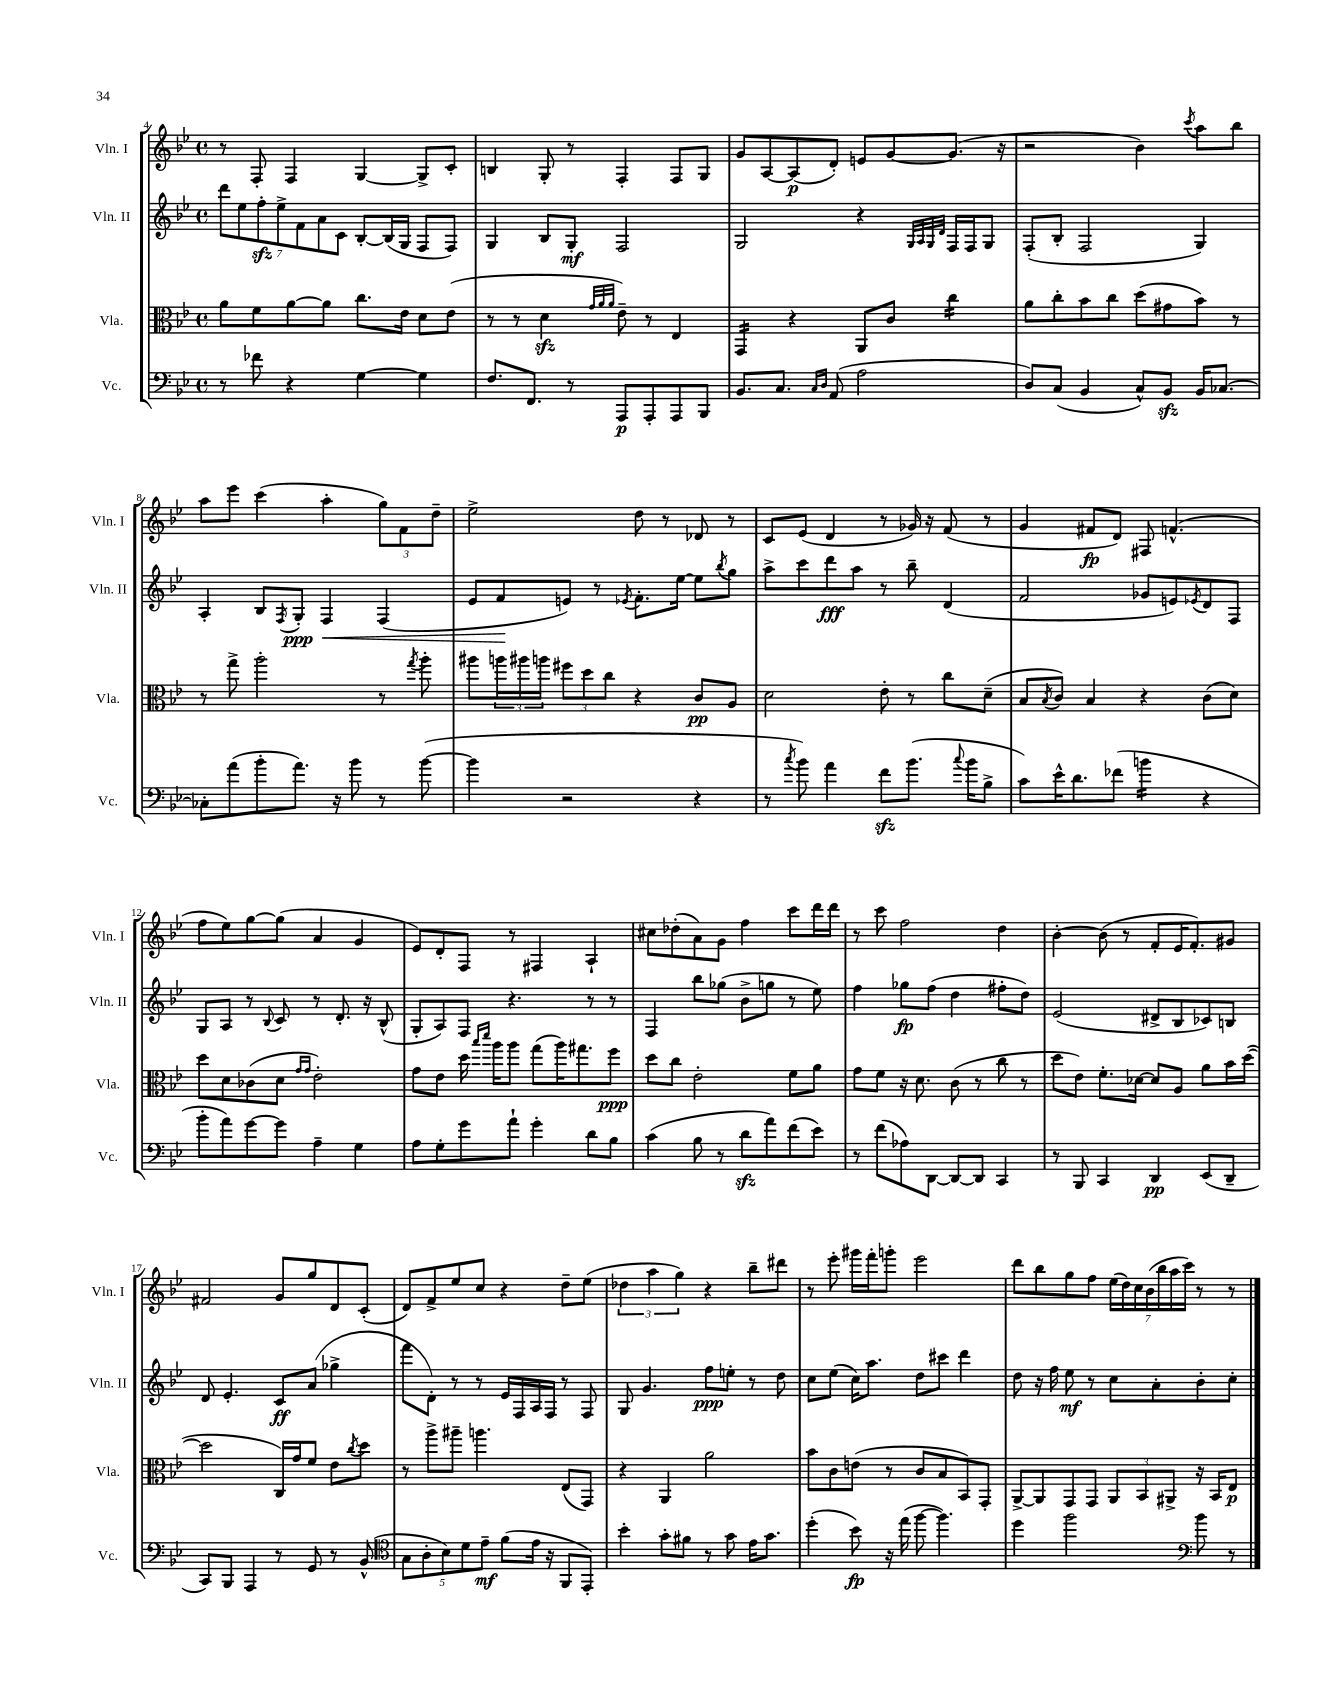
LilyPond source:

<<
\new StaffGroup <<
\new Staff = "s0" \with { instrumentName = "Vln. I" shortInstrumentName = "Vln. I" } {
    \clef treble \key bes \major \defaultTimeSignature \time 4/4
    r8 f8-. f4 g4~ g8-> c'8-. |
    b4 g8-. r8 f4-. f8 g8 |
    g'8 a8~ a8\p( d'8-.) e'8 g'8~ g'8.( r16 |
    r2 bes'4) \acciaccatura { c'''8 } a''8 bes''8 |
    a''8 ees'''8 c'''4( a''4-. \tuplet 3/2 { g''8) f'8 d''8-- } |
    ees''2-> d''8 r8 des'8 r8 |
    c'8 ees'8( d'4 r8 ges'16) r16 f'8( r8 |
    g'4 fis'8\fp d'8) fis8 f'4.-^( |
    f''8 ees''8) g''8~ g''8( a'4 g'4 |
    ees'8) d'8-. f8 r8 fis4 a4-! |
    cis''8 des''8-.( a'8) g'8 f''4 c'''8 d'''16 d'''16 |
    r8 c'''8 f''2 d''4 |
    bes'4~-. bes'8( r8 f'8-. ees'16 f'8.-.) gis'8 |
    fis'2 g'8 g''8 d'8 c'8-.( |
    d'8) f'8-> ees''8 c''8 r4 d''8-- ees''8( |
    \tuplet 3/2 { des''4 a''4 g''4) } r4 bes''8-- dis'''8 |
    r8 ees'''8-. gis'''16 f'''16-. g'''8-. ees'''2 |
    d'''8 bes''8 g''8 f''8 \tuplet 7/4 { ees''16( d''16) c''16 bes'16( bes''16 a''16 c'''16) } r8 r8 \bar "|." |
}
\new Staff = "s1" \with { instrumentName = "Vln. II" shortInstrumentName = "Vln. II" } {
    \clef treble \key bes \major \defaultTimeSignature \time 4/4
    \tuplet 7/4 { d'''8 ees''8 f''8-.\sfz ees''8-> f'8 a'8 c'8 } bes8~-. bes16( g16 f8 f8) |
    g4 bes8 g8-.\mf f2 |
    g2 r4 \grace { g32 a32 g32 d'32 } f16 f16 g8 |
    f8-.( bes8-. f2 g4) |
    a4-. bes8 \acciaccatura { f8 } g8-.\ppp f4\< f4( |
    ees'8 f'8\! e'8) r8 \acciaccatura { ees'8 } f'8.-. ees''16~ ees''8 \acciaccatura { bes''8 } g''8 |
    a''8-> c'''8 d'''8\fff a''8 r8 bes''8-- d'4( |
    f'2 ges'8 e'8) \acciaccatura { ees'8 } d'8 f8 |
    g8 a8 r8 \appoggiatura { bes8 } c'8 r8 d'8.-. r16 bes8-^( |
    g8-. a8) f8 r4. r8 r8 |
    f4 bes''8 ges''8( bes'8-> g''8 r8 ees''8) |
    f''4 ges''8\fp f''8( d''4 fis''8-. d''8) |
    ees'2( dis'8-> bes8 ces'8) b8 |
    d'8 ees'4.-. c'8\ff a'8( ges''4-> |
    f'''8 d'8-.) r8 r8 ees'16 f16 a16 f16 r8 f8 |
    g8 g'4. f''8\ppp e''8-. r8 d''8 |
    c''8 ees''8( c''16) a''8. d''8 cis'''8 d'''4 |
    d''8 r16 f''16 ees''8\mf r8 c''8 a'8-. bes'8-. c''8-. \bar "|." |
}
\new Staff = "s2" \with { instrumentName = "Vla." shortInstrumentName = "Vla." } {
    \clef alto \key bes \major \defaultTimeSignature \time 4/4
    a'8 f'8 a'8~ a'8 c''8. ees'16 d'8 ees'8( |
    r8 r8 d'4\sfz \grace { g'32 a'32 a'32 } ees'8--) r8 ees4 |
    g,4:16 r4 a,8 c'8 c''4:16 |
    a'8 c''8-. bes'8 c''8 d''8( gis'8 bes'8) r8 |
    r8 g''8-> a''2-. r8 \acciaccatura { g''8 } a''8-. |
    ais''8 \tuplet 3/2 { a''16 ais''16 a''16 } \tuplet 3/2 { fis''8 d''8 c''8 } r4 c'8\pp a8 |
    d'2 ees'8-. r8 c''8 d'8--( |
    bes8 \acciaccatura { bes8 } c'8) bes4 r4 c'8( d'8) |
    d''8 d'8 ces'8( d'8 \grace { g'16 g'16 } ees'2-.) |
    g'8 ees'8 d''16 \grace { bes''16 d'''16 } a''16 a''8 g''8( a''16) gis''8. f''8\ppp |
    d''8 c''8 ees'2-. f'8 a'8 |
    g'8 f'8 r16 d'8. c'8( r8 c''8 r8 |
    d''8 ees'8) f'8.-. des'16~ des'8 a8 a'8 bes'16 d''16~( |
    d''2 c16) g'16 f'8 ees'8 \acciaccatura { c''8 } d''8 |
    r8 a''8-> ais''8-- a''4. ees8( g,8) |
    r4 a,4 a'2 |
    bes'8 c'8 e'8( r8 c'8 bes8 bes,8) g,8-. |
    a,8~-> a,8 g,8 g,8 \tuplet 3/2 { a,8 bes,8 ais,8-> } r16 bes,16 ees8\p \bar "|." |
}
\new Staff = "s3" \with { instrumentName = "Vc." shortInstrumentName = "Vc." } {
    \clef bass \key bes \major \defaultTimeSignature \time 4/4
    r8 fes'8 r4 g4~ g4 |
    f8. f,8. r8 a,,8\p a,,8-. a,,8 bes,,8 |
    bes,8. c8. \grace { c16 d16 } a,8( a2 |
    d8) c8( bes,4 c8-^) bes,8\sfz bes,16 ces8.~ |
    ces8-. a'8( bes'8-. a'8.) r16 bes'8 r8 bes'8~( |
    bes'4 r2 r4 |
    r8 \acciaccatura { c''8 } bes'8) a'4 f'8\sfz bes'8.( \appoggiatura { c''8 } bes'16 bes8-> |
    c'8) ees'16-^ d'8. fes'8( b'4:16 r4 |
    bes'8-. a'8) g'8~ g'8 a4-- g4 |
    a8 g8-. g'8 a'8-! g'4-. d'8 bes8 |
    c'4( bes8 r8 d'8\sfz a'8) f'8( ees'8) |
    r8 f'8( aes8) d,8~ d,8~ d,8 c,4 |
    r8 bes,,8 c,4 d,4\pp ees,8( d,8-- |
    c,8) bes,,8 a,,4 r8 g,8 r8 bes,8-^( |
    \clef tenor \tuplet 5/4 { g8 a8-. bes8) d'8 ees'8--\mf } f'8( ees'16 r16 f,8 ees,8-.) |
    bes'4-. g'8-. fis'8 r8 g'8 ees'16 g'8. |
    d''4-.( bes'8\fp) r16 ees''16( f''8~ f''4.) |
    d''4 f''2 \clef bass bes'8 r8 \bar "|." |
}
>>
>>
\layout { \context { \Score currentBarNumber = #4 } }
